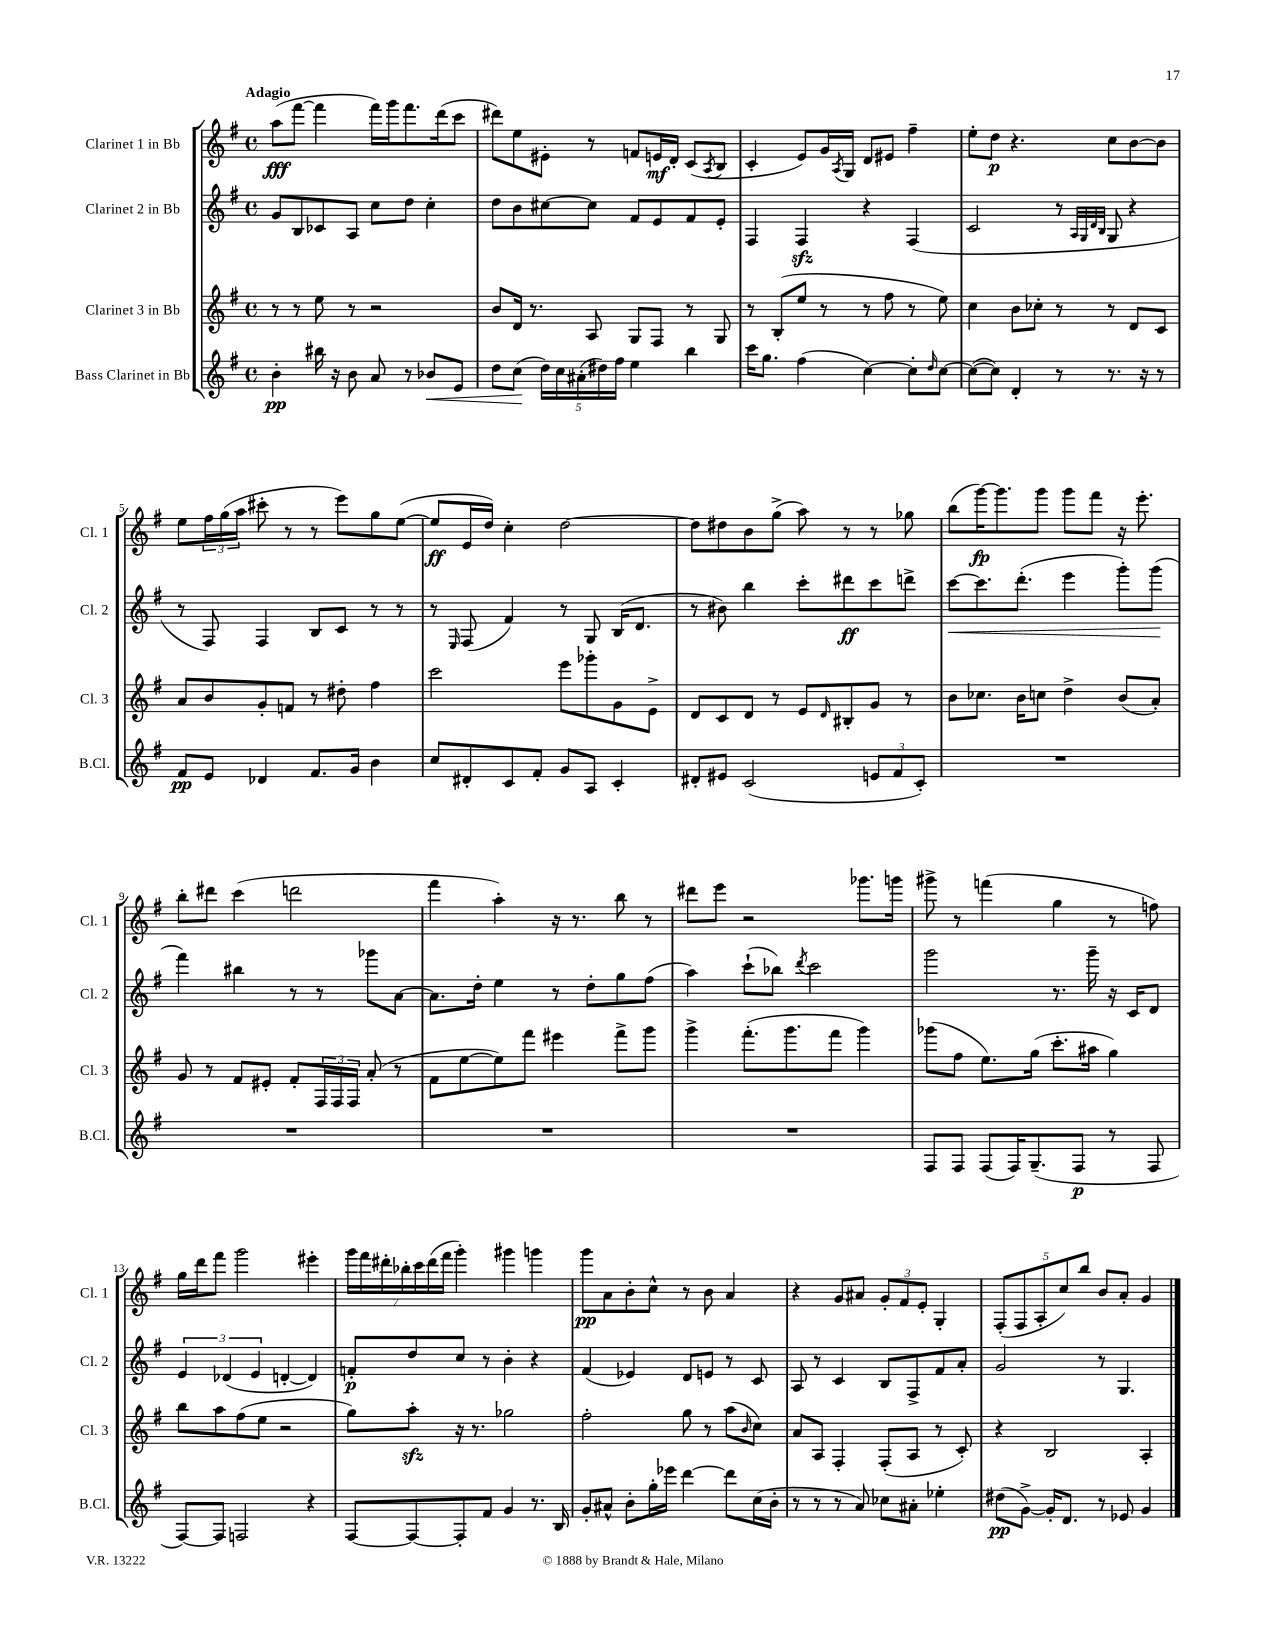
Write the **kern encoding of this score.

**kern	**dynam	**kern	**kern	**dynam	**kern	**dynam
*part4	*part4	*part3	*part2	*part2	*part1	*part1
*staff4	*staff4	*staff3	*staff2	*staff2	*staff1	*staff1
*I"Bass Clarinet in Bb	*	*I"Clarinet 3 in Bb	*I"Clarinet 2 in Bb	*	*I"Clarinet 1 in Bb	*
*I'B.Cl.	*	*I'Cl. 3	*I'Cl. 2	*	*I'Cl. 1	*
*clefG2	*	*clefG2	*clefG2	*	*clefG2	*
*k[f#]	*	*k[f#]	*k[f#]	*	*k[f#]	*
*M4/4	*	*M4/4	*M4/4	*	*M4/4	*
*met(c)	*	*met(c)	*met(c)	*	*met(c)	*
=1	=1	=1	=1	=1	=1	=1
!	!	!	!	!	!LO:TX:a:B:t=Adagio	!
4b'\	pp	8r	8g/L	.	(8aa\L	fff
.	.	8r	8B/	.	[8fff#\J	.
16bb#X\	.	8ee\	8c-X/	.	4fff#\]	.
16r	.	.	.	.	.	.
8b\	.	8r	8A/J	.	.	.
8a/	.	2r	8cc\L	.	16fff#\LL)	.
.	.	.	.	.	16ggg\J	.
8r	.	.	8dd\J	.	8.fff#\	.
!	!LO:HP:b	!	!	!	!	!
8b-X/L	<	.	4cc'\	.	.	.
.	.	.	.	.	(16ddd\k	.
8e/J	.	.	.	.	8ccc\J	.
=2	=2	=2	=2	=2	=2	=2
8dd\L	.	8b/L	8dd\L	.	8ddd#X\L)	.
(8cc\J	.	16d/Jk	8b\	.	8ee\	.
.	.	8.r	.	.	.	.
20dd\LL)	[	.	[8cc#X\	.	8e#X'\J	.
20cc\	.	.	.	.	.	.
(20a#X'\	.	.	.	.	.	.
.	.	8A/	8cc#\J]	.	8r	.
20dd#X\)	.	.	.	.	.	.
20ff#\JJ	.	.	.	.	.	.
4ee\	.	8G/L	8f#/L	.	8fn/L	.
.	.	8F#/J	8e/	.	16en/L	mf
.	.	.	.	.	16d'/JJ	.
4bb\	.	8r	8f#/	.	(8c/L	.
.	.	.	.	.	8qA/	.
.	.	8G/	8e'/J	.	8B/J	.
=3	=3	=3	=3	=3	=3	=3
16ccc\KL	.	8r	4F#/	.	4c'/	.
8.gg\J	.	.	.	.	.	.
.	.	(8B'/L	.	.	.	.
(4ff#\	.	8ee/J	4F#zz/	.	8e/L)	.
.	.	8r	.	.	16g/L	.
.	.	.	.	.	8qA/	.
.	.	.	.	.	16G/JJ	.
[4cc\)	.	8r	4r	.	8d/L	.
.	.	8ff#\	.	.	8e#X/J	.
8cc'\L]	.	8r	(4F#/	.	4ff#~\	.
16qqdd/	.	.	.	.	.	.
[8cc\J	.	8ee\)	.	.	.	.
=4	=4	=4	=4	=4	=4	=4
(8cc\L_	.	4cc\	2c/	.	8ee'\L	.
8cc\J])	.	.	.	.	8dd\J	p
4d'/	.	8b\L	.	.	4.r	.
.	.	8cc-X'\J	.	.	.	.
8r	.	8r	8r	.	.	.
.	.	.	32qqA/LLL	.	.	.
.	.	.	32qqG/	.	.	.
.	.	.	32qqd/	.	.	.
.	.	.	32qqB/JJJ	.	.	.
8.r	.	8r	8G/	.	8cc\L	.
.	.	8d/L	4r	.	[8b\	.
16r	.	.	.	.	.	.
8r	.	8c/J	.	.	8b\J]	.
!!LO:LB:g=z
=5	=5	=5	=5	=5	=5	=5
8f#/L	pp	8a/L	8r	.	8ee\L	.
8e/J	.	8b/	8F#/)	.	24ff#\L	.
.	.	.	.	.	(24gg\	.
.	.	.	.	.	24aa\JJ	.
4d-X/	.	8g'/	4F#/	.	8ccc#X'\	.
.	.	8fn/J	.	.	8r	.
8.f#/L	.	8r	8B/L	.	8r	.
.	.	8dd#X'\	8c/J	.	8eee\L)	.
16g/Jk	.	.	.	.	.	.
4b\	.	4ff#\	8r	.	8gg\	.
.	.	.	8r	.	([8ee\J	.
=6	=6	=6	=6	=6	=6	=6
8cc/L	.	2ccc\	8r	.	8ee/L]	ff
.	.	.	16qqE/	.	.	.
8d#X'/	.	.	(8F#/	.	16e/L	.
.	.	.	.	.	16dd/JJ)	.
8c/	.	.	4f#/)	.	4cc'\	.
8f#'/J	.	.	.	.	.	.
8g/L	.	8eee\L	8r	.	[2dd\	.
8A/J	.	8ggg-X'\	8G/	.	.	.
4c'/	.	8g\	(16B/KL	.	.	.
.	.	.	8.d/J	.	.	.
.	.	8e^\J	.	.	.	.
=7	=7	=7	=7	=7	=7	=7
8d#X'/L	.	8d/L	8r	.	8dd\L]	.
8e#X/J	.	8c/	8b#X\)	.	8dd#X\	.
(2c/	.	8d/J	4bb\	.	8b\	.
.	.	8r	.	.	(8gg^\J	.
.	.	8e/L	8ccc'\L	.	8aa\)	.
.	.	16qqd/	.	.	.	.
.	.	8B#X'/	8ddd#X\	ff	8r	.
12en/L	.	8g/J	8ccc\	.	8r	.
12f#/	.	.	.	.	.	.
.	.	8r	8dddn^\J	.	8gg-X\	.
12c'/J)	.	.	.	.	.	.
=8	=8	=8	=8	=8	=8	=8
!	!	!	!	!LO:HP:b	!	!
1r	.	8b\L	[8ccc\L	<	(8bb\L	.
.	.	8.cc-X\J	8.ccc\]	.	[16ggg\K)	fp
.	.	.	.	.	8.ggg\]	.
.	.	16b\KL	(8.ddd'\J	.	.	.
.	.	8ccn\J	.	.	8ggg\J	.
.	.	4dd^\	4eee\	.	8ggg\L	.
.	.	.	.	.	8fff#\J	.
.	.	(8b/L	8ggg'\L)	.	16r	.
.	.	.	.	.	8.eee'\	.
.	.	8a'/J)	(8ggg\J	.	.	.
.	.	.	.	[	.	.
!!LO:LB:g=z
=9	=9	=9	=9	=9	=9	=9
1r	.	8g/	4fff#\)	.	8bb'\L	.
.	.	8r	.	.	8ddd#X\J	.
.	.	8f#/L	4bb#X\	.	(4ccc\	.
.	.	8e#X'/J	.	.	.	.
.	.	8f#'/L	8r	.	2dddn\	.
.	.	24F#/L	8r	.	.	.
.	.	24F#/	.	.	.	.
.	.	24F#/JJ	.	.	.	.
.	.	(8a'/	8ggg-X\L	.	.	.
.	.	8r	[8a\J	.	.	.
=10	=10	=10	=10	=10	=10	=10
1r	.	8f#\L	8.a\L]	.	4fff#\	.
.	.	[8ee\	.	.	.	.
.	.	.	16dd'\Jk	.	.	.
.	.	8ee\])	4ee\	.	4aa'\)	.
.	.	8fff#\J	.	.	.	.
.	.	4eee#X\	8r	.	16r	.
.	.	.	.	.	8.r	.
.	.	.	8dd'\L	.	.	.
.	.	8fff#^\L	8gg\	.	8bb\	.
.	.	8ggg\J	(8ff#\J	.	8r	.
=11	=11	=11	=11	=11	=11	=11
1r	.	4ggg^\	4aa\)	.	8ddd#X\L	.
.	.	.	.	.	8eee\J	.
.	.	(8.fff#'\L	(8ccc`\L	.	2r	.
.	.	.	8bb-X\J)	.	.	.
.	.	8.ggg\	.	.	.	.
.	.	.	8qddd/	.	.	.
.	.	.	2ccc\	.	.	.
.	.	8fff#\J	.	.	.	.
.	.	4ggg\)	.	.	8.ggg-X\L	.
.	.	.	.	.	16gggn\Jk	.
=12	=12	=12	=12	=12	=12	=12
8F#/L	.	(8ggg-X\L	2ggg\	.	8ggg#X^\	.
8F#/J	.	8ff#\J	.	.	8r	.
(8F#/L	.	8.ee\L)	.	.	(4fffn\	.
16F#/K)	.	.	.	.	.	.
(8.G~/	.	(16gg\Jk	.	.	.	.
.	.	8.ccc'\L	8.r	.	4gg\	.
8F#/J	p	.	.	.	.	.
.	.	16aa#X\Jk	16ggg~\	.	.	.
8r	.	4gg\)	16r	.	8r	.
.	.	.	16c/KL	.	.	.
8F#/	.	.	8d/J	.	8ffn\)	.
!!LO:LB:g=z
=13	=13	=13	=13	=13	=13	=13
[8F#/L)	.	8bb\L	6e/	.	16gg\LL	.
.	.	.	.	.	16ddd\J	.
8F#/J]	.	8aa\	.	.	8fff#\J	.
.	.	.	(6d-X/	.	.	.
2Fn/	.	(8ff#\	.	.	2ggg\	.
.	.	.	6e/	.	.	.
.	.	8ee\J	.	.	.	.
.	.	2r	[4dn'/	.	.	.
4r	.	.	4d/])	.	4eee#X'\	.
=14	=14	=14	=14	=14	=14	=14
[8F#/L	.	8gg\L)	8fn'/L	p	28ggg\LL	.
.	.	.	.	.	28fff#\	.
.	.	.	.	.	28ddd#X'\	.
.	.	.	.	.	28bb-X'\	.
8F#/_	.	8aazz'\J	8dd/	.	.	.
.	.	.	.	.	28ccc\	.
.	.	.	.	.	(28ddd#\	.
.	.	.	.	.	28fff#\JJ	.
8F#'/]	.	16r	8cc/J	.	4ggg'\)	.
.	.	8.r	.	.	.	.
8f#/J	.	.	8r	.	.	.
4g/	.	2gg-X\	4b'\	.	4ggg#X\	.
8.r	.	.	4r	.	4gggn\	.
16B/	.	.	.	.	.	.
=15	=15	=15	=15	=15	=15	=15
8g'/L	.	2ff#'\	(4f#/	.	8ggg\L	pp
8a#X^^/J	.	.	.	.	8a\	.
8b'\L	.	.	4e-X/)	.	8b'\	.
16gg'\L	.	.	.	.	8cc^^\J	.
16eee-X\JJ	.	.	.	.	.	.
[4ddd\	.	8gg\	8d/L	.	8r	.
.	.	8r	8en/J	.	8b\	.
8ddd\L]	.	(8aa\L	8r	.	4a/	.
.	.	16qqb/	.	.	.	.
(16cc\L	.	8cc\J)	8c/	.	.	.
16b'\JJ	.	.	.	.	.	.
=16	=16	=16	=16	=16	=16	=16
8r	.	8a/L	8A/	.	4r	.
8r	.	8A/J	8r	.	.	.
8r	.	4F#'/	4c/	.	8g/L	.
8a/)	.	.	.	.	8a#X/J	.
8cc-X\L	.	(8F#'/L	8B/L	.	12g'/L	.
.	.	.	.	.	12f#/	.
8a#X'\J	.	8A/J	8F#^/	.	.	.
.	.	.	.	.	12e'/J	.
4ee-X'\	.	8r	8f#/	.	4G'/	.
.	.	8c'/)	8a'/J	.	.	.
=17	=17	=17	=17	=17	=17	=17
(8dd#X\L	pp	4r	2g/	.	(10F#'/L	.
.	.	.	.	.	10F#/	.
[8g^\J)	.	.	.	.	.	.
.	.	.	.	.	10A'/	.
16g'/KL]	.	2B/	.	.	.	.
.	.	.	.	.	10cc/)	.
8.d/J	.	.	.	.	.	.
.	.	.	.	.	10bb/J	.
8r	.	.	8r	.	8b/L	.
8e-X/	.	.	4.G/	.	8a'/J	.
4g/	.	4A'/	.	.	4g/	.
==	==	==	==	==	==	==
*-	*-	*-	*-	*-	*-	*-
